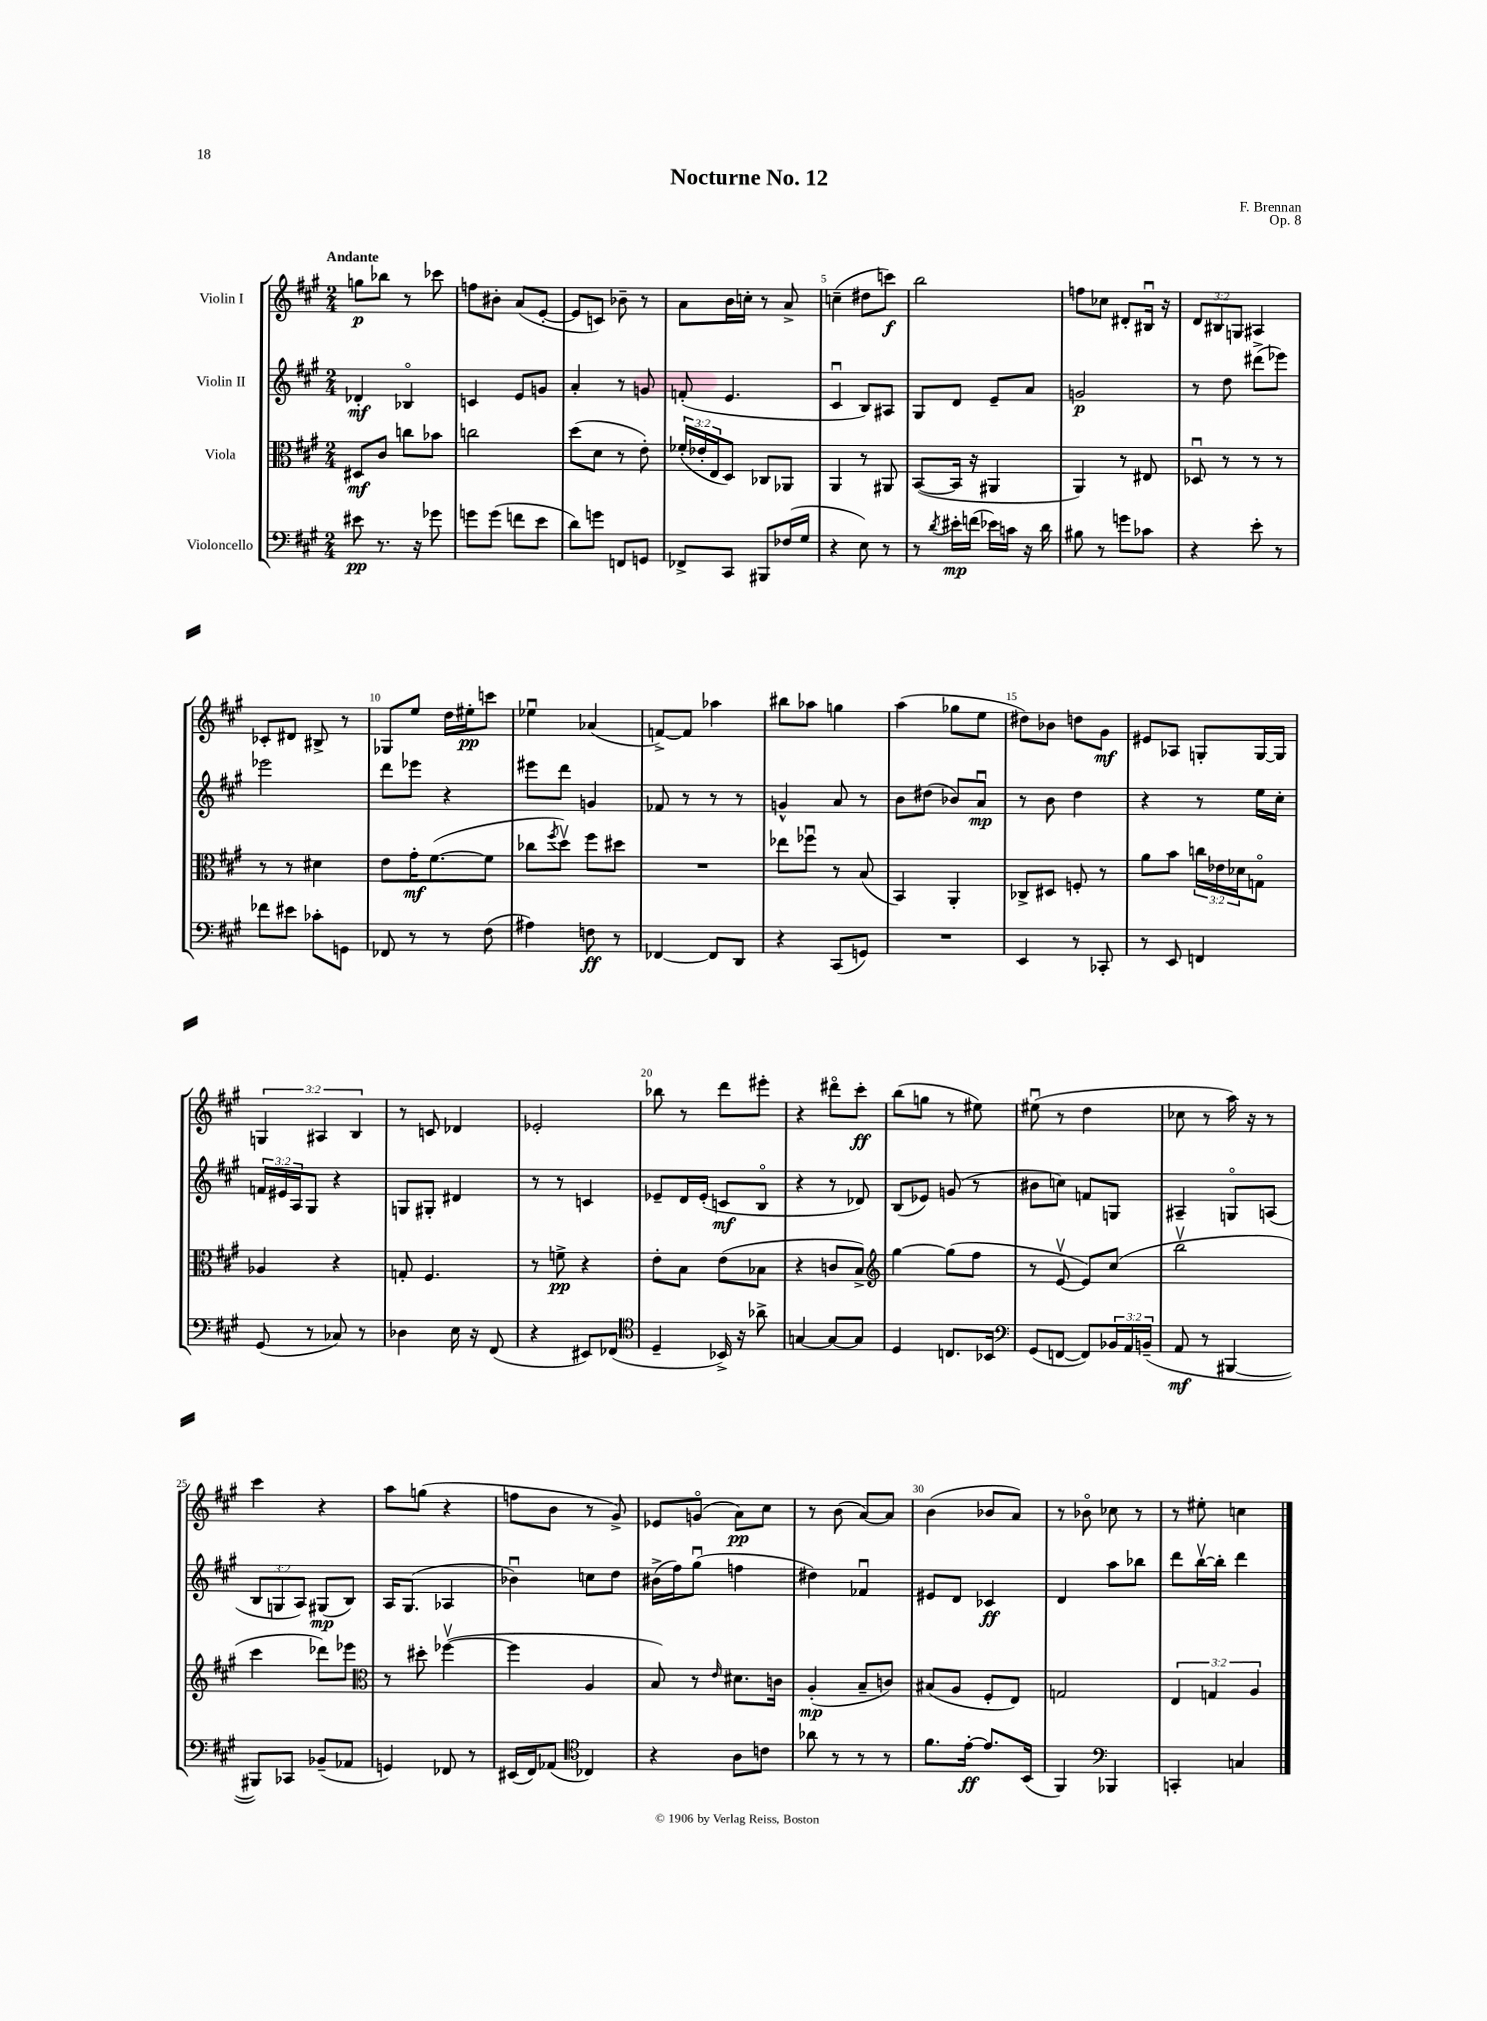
\header { title = "Nocturne No. 12" composer = "F. Brennan" opus = "Op. 8" }
<<
\new StaffGroup <<
\new Staff = "s0" \with { instrumentName = "Violin I" } {
    \clef treble \key a \major \numericTimeSignature \time 2/4 \override Staff.TupletNumber.text = #tuplet-number::calc-fraction-text \tempo "Andante"
    g''8\p bes''8 r8 ces'''8 |
    f''8 bis'8-. a'8( e'8~-. |
    e'8 c'8) bes'8-- r8 |
    a'8 b'16 c''16-. r8 a'8-> |
    c''4--( dis''8 c'''8\f) |
    b''2 |
    f''8 ces''8 dis'8-. bis16\downbow r16 |
    \tuplet 3/2 { d'8 bis8 g8 } ais4 |
    ces'8-. dis'8 bis8-> r8 |
    ges8 e''8 d''16 eis''16-.\pp c'''8 |
    ees''4\downbow aes'4( |
    f'8~->) f'8 aes''4 |
    bis''8 aes''8 g''4 |
    a''4( ges''8 e''8 |
    dis''8) bes'8 d''8 gis'8\mf |
    eis'8 aes8 g8-. g16~ g16 |
    \tuplet 3/2 { g4 ais4 b4 } |
    r8 c'8 des'4 |
    ees'2-. |
    bes''8 r8 d'''8 eis'''8-. |
    r4 dis'''8\flageolet cis'''8-.\ff |
    b''8( g''8 r8 eis''8) |
    eis''8\downbow( r8 d''4 |
    ces''8 r8 a''16) r16 r8 |
    cis'''4 r4 |
    a''8 g''8( r4 |
    f''8 b'8 r8 gis'8->) |
    ees'8 g'8\flageolet( a'8\pp) cis''8 |
    r8 b'8( a'8~) a'8 |
    b'4( bes'8 a'8) |
    r8 bes'8\flageolet ces''8 r8 |
    r8 eis''8-. c''4 \bar "|." |
}
\new Staff = "s1" \with { instrumentName = "Violin II" } {
    \clef treble \key a \major \numericTimeSignature \time 2/4 \override Staff.TupletNumber.text = #tuplet-number::calc-fraction-text
    des'4-.\mf bes4\flageolet |
    c'4 e'8 g'8 |
    a'4-. r8 g'8 |
    f'8-.( e'4. |
    cis'4\downbow b8) ais8 |
    gis8 d'8 e'8-- a'8 |
    g'2\p |
    r8 d''8 dis'''8->( ees'''8) |
    ees'''2 |
    d'''8 ees'''8 r4 |
    eis'''8 d'''8 g'4 |
    fes'8 r8 r8 r8 |
    g'4-^ a'8 r8 |
    b'8 dis''8( bes'8) a'8\downbow\mp |
    r8 b'8 d''4 |
    r4 r8 e''16 cis''16-. |
    \tuplet 3/2 { f'16 eis'16 a16 } gis8 r4 |
    g8 gis8-. dis'4 |
    r8 r8 c'4 |
    ees'8-- d'16 ees'16-.( c'8\mf b8\flageolet |
    r4 r8 des'8) |
    b8( ees'8) g'8( r8 |
    bis'8 c''8) f'8 g8 |
    ais4-- g8\flageolet a8( |
    \tuplet 3/2 { b8 g8 a8) } gis8\mp( b8) |
    a16 gis8.( aes4 |
    bes'4\downbow) c''8 d''8 |
    bis'16->( fis''16) gis''8\downbow( f''4 |
    dis''4) fes'4\downbow |
    eis'8 d'8 ces'4\ff |
    d'4 a''8 bes''8 |
    d'''8 b''16~\upbow b''16-. d'''4 \bar "|." |
}
\new Staff = "s2" \with { instrumentName = "Viola" } {
    \clef alto \key a \major \numericTimeSignature \time 2/4 \override Staff.TupletNumber.text = #tuplet-number::calc-fraction-text
    dis8\mf cis'8 c''8 bes'8 |
    c''2 |
    d''8( d'8 r8 e'8-.) |
    \tuplet 3/2 { fes'16-.( ees'16-. e16 } d8) ces8 aes,8 |
    a,4 r8 ais,8 |
    b,8~( b,16 r16 ais,4 |
    a,4) r8 eis8 |
    des8\downbow r8 r8 r8 |
    r8 r8 dis'4 |
    e'8 gis'16-.\mf fis'8.~( fis'8 |
    ces''8 \acciaccatura { fis''8 } d''8\upbow) fis''8 dis''8 |
    R2 |
    ees''8 fes''8\downbow r8 b8( |
    b,4) a,4-. |
    ces8-> dis8 f8-. r8 |
    a'8 b'8 \tuplet 3/2 { c''16 ees'16 des'16 } g8\flageolet |
    aes4 r4 |
    g8-. fis4. |
    r8 f'8->\pp r4 |
    e'8-. b8 e'8( bes8 |
    r4 c'8 b8->) |
    \clef treble gis''4~ gis''8( fis''8 |
    r8 e'8~\upbow e'8) cis''8( |
    b''2\upbow |
    cis'''4 des'''8) ees'''8 |
    \clef alto r8 dis''8-. fes''4~\upbow( |
    fes''4 a4 |
    b8) r8 \grace { e'16 } dis'8. c'16 |
    a4-.\mp( b8-- c'8) |
    bis8( a8 fis8-. e8) |
    g2 |
    \tuplet 3/2 { e4 g4 a4 } \bar "|." |
}
\new Staff = "s3" \with { instrumentName = "Violoncello" } {
    \clef bass \key a \major \numericTimeSignature \time 2/4 \override Staff.TupletNumber.text = #tuplet-number::calc-fraction-text
    eis'8\pp r8. r16 ges'8 |
    g'8 g'8( f'8 e'8 |
    d'8) g'8 f,8 g,8 |
    fes,8-> cis,8 bis,,8 fes16( gis16 |
    r4 e8) r8 |
    r8 \acciaccatura { d'8 } eis'16-.\mp f'16( ees'16) c'16 r16 d'16 |
    bis8 r8 g'8 ces'8 |
    r4 e'8-. r8 |
    fes'8 eis'8 ces'8-. g,8 |
    fes,8 r8 r8 fis8( |
    ais4) f8\ff r8 |
    fes,4~ fes,8 d,8 |
    r4 cis,8( g,8) |
    R2 |
    e,4 r8 ces,8-. |
    r8 e,8 f,4 |
    gis,8( r8 ces8) r8 |
    des4 e16 r16 fis,8( |
    r4 eis,8) fes,8( |
    \clef tenor d4-- bes,16->) r16 aes'8-> |
    g4~ g8~ g8 |
    d4 c8. bes,16 |
    \clef bass gis,8( f,8~ f,8) \tuplet 3/2 { bes,16 a,16 b,16--( } |
    a,8\mf r8 bis,,4~ |
    bis,,8) ces,8 bes,8--( aes,8 |
    g,4) fes,8 r8 |
    eis,16( fis,16) aes,8( \clef tenor ces4) |
    r4 a8 c'8 |
    aes'8 r8 r8 r8 |
    fis'8. e'16~-.\ff e'8. b,16( |
    fis,4) \clef bass bes,,4 |
    c,4-. c4 \bar "|." |
}
>>
>>
\layout { \context { \Score \override BarNumber.break-visibility = ##(#f #t #t) barNumberVisibility = #(every-nth-bar-number-visible 5) } }
